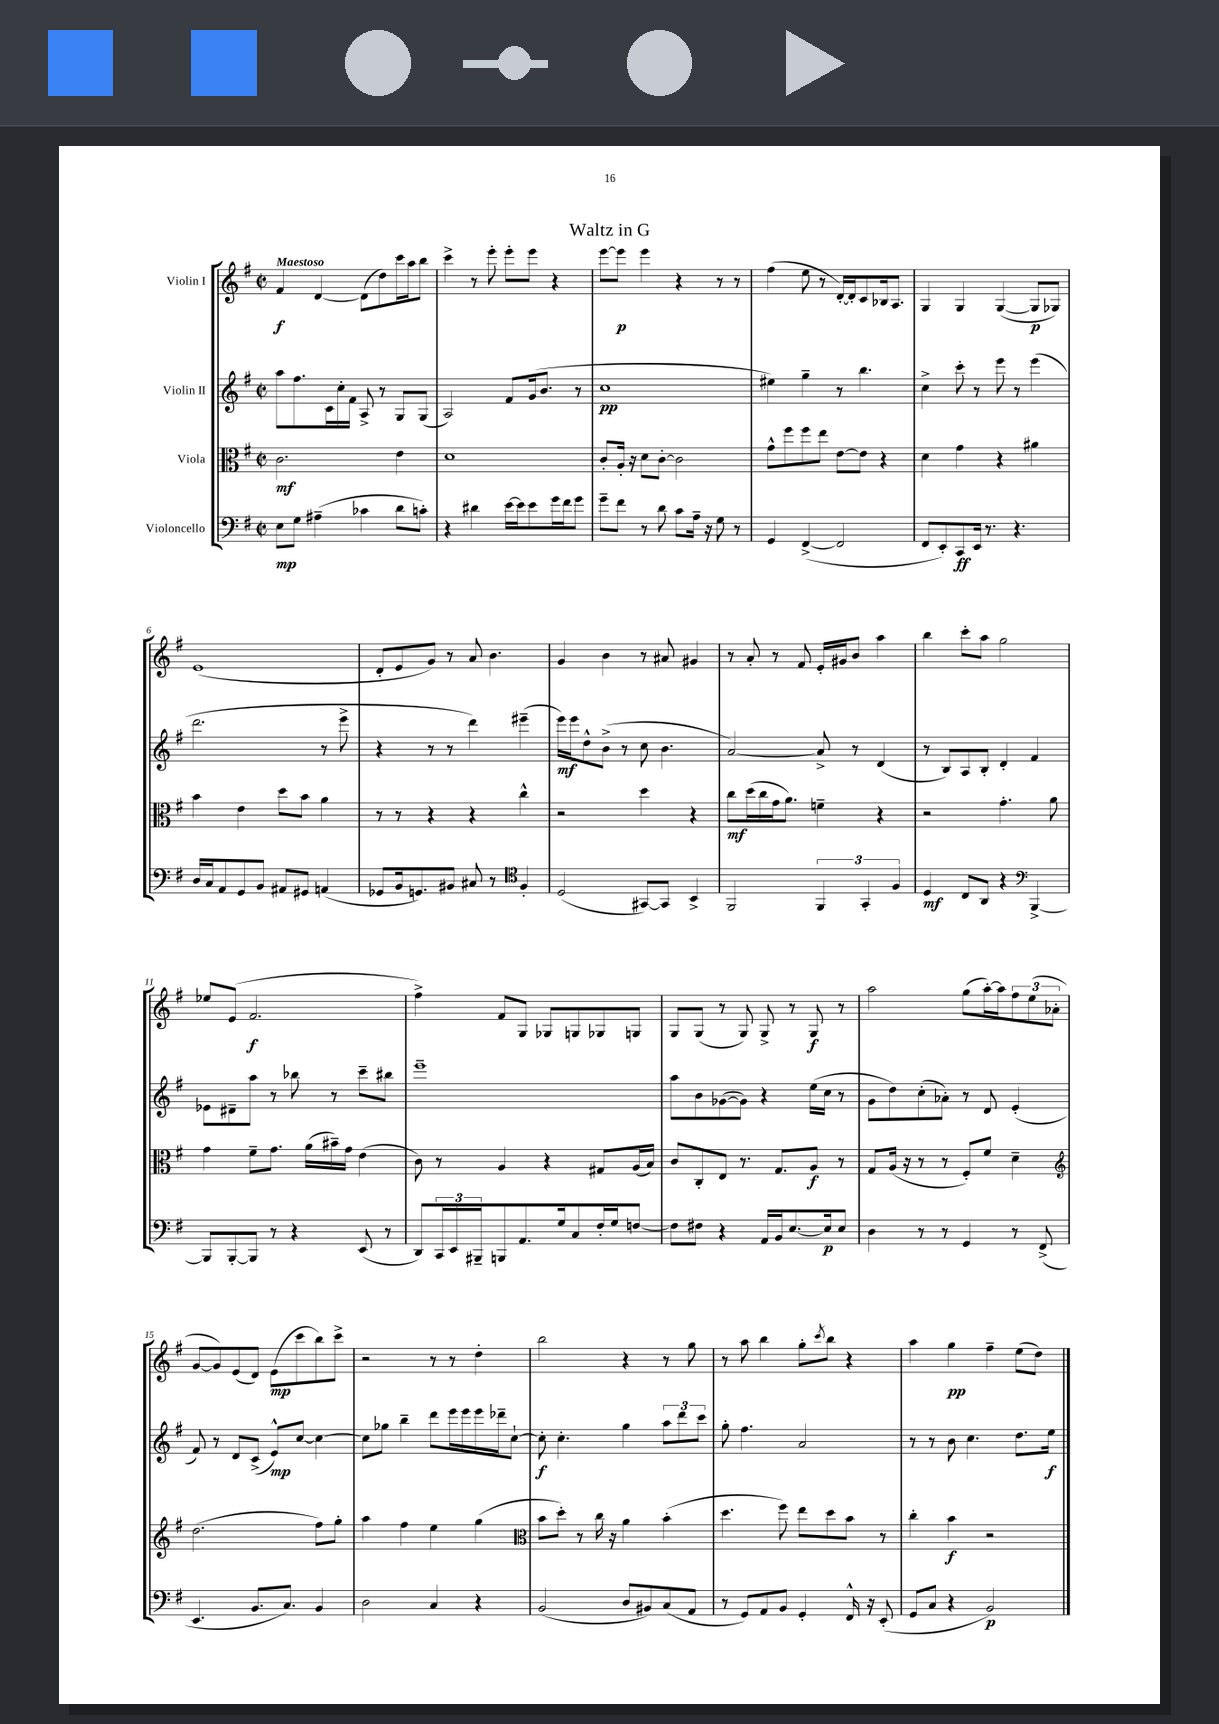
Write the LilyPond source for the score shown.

\header { title = "Waltz in G" }
<<
\new StaffGroup <<
\new Staff = "s0" \with { instrumentName = "Violin I" } {
    \clef treble \key g \major \defaultTimeSignature \time 2/2 \tempo "Maestoso"
    fis'4\f d'4~ d'8( d''8) c'''16 a''16 b''8 |
    c'''4-> r8 e'''8-. e'''8-. e'''8 r4 |
    e'''8~ e'''8\p e'''4 r4 r8 r8 |
    fis''4( e''8 r8 d'16~-.) d'16-. c'8 bes16 a8. |
    g4 g4 g4~( g8\p ges8) |
    e'1( |
    d'8-. e'8 g'8) r8 a'8 b'4. |
    g'4 b'4 r8 ais'8 gis'4 |
    r8 a'8-. r8 fis'8 e'16-. gis'16 b'8 a''4 |
    b''4 c'''8-. a''8 g''2 |
    ees''8 e'8( fis'2.\f |
    fis''4->) fis'8 g8 ges8 g8 ges8 g8 |
    g8 g8( r8 g8) g8-> r8 g8\f r8 |
    a''2 g''8( a''16~-.) a''16 \tuplet 3/2 { fis''8 e''8( aes'8-. } |
    g'8~ g'8) e'8( d'8) e'8\mp( c'''8 b''8) c'''8-> |
    r2 r8 r8 d''4-. |
    b''2 r4 r8 g''8 |
    r8 a''8 b''4 g''8-. \acciaccatura { c'''8 } b''8 r4 |
    a''4 g''4\pp fis''4-- e''8( d''8) \bar "|." |
}
\new Staff = "s1" \with { instrumentName = "Violin II" } {
    \clef treble \key g \major \defaultTimeSignature \time 2/2
    a''8 fis''8. c'16 c''16-. fis'16 a8-> r8 g8 g8( |
    a2) fis'8 g'16( b'8. r8 |
    c''1\pp |
    eis''4) g''4-- r8 b''4. |
    c''4-> c'''8-. r8 e'''8 r8 e'''4( |
    d'''2. r8 e'''8-> |
    r4 r8 r8 d'''4) eis'''4--( |
    e'''16\mf) e'''16 d''8-^ b'8->( r8 c''8 b'4. |
    a'2~) a'8-> r8 d'4( |
    r8 b8) a8 b8-. d'4-. fis'4 |
    ees'8 dis'8-- a''8 r8 bes''8 r8 c'''8-- bis''8 |
    e'''1-- |
    a''8 b'8 ges'8~( ges'8) r4 e''16( c''16 r8 |
    g'8 d''8) c''8-.( aes'8-.) r8 d'8 e'4-.( |
    fis'8) r8 d'8 c'8->( e'8-^\mp) c''8~ c''4~ |
    c''8 ges''8 b''4-- d'''8 e'''16 e'''16 e'''16 des'''16-- c''8~-! |
    c''8-.\f c''4.-. g''4 \tuplet 3/2 { a''8 d'''8 c'''8 } |
    g''8-. fis''4. a'2 |
    r8 r8 b'8 c''4. d''8. e''16\f \bar "|." |
}
\new Staff = "s2" \with { instrumentName = "Viola" } {
    \clef alto \key g \major \defaultTimeSignature \time 2/2
    c'2.\mf e'4 |
    d'1 |
    c'8-. a16-. r16 d'8 c'8~-. c'2 |
    g'8-^ fis''8 fis''8 e''8 e'8~ e'8 r4 |
    d'4 g'4 r4 ais'4 |
    b'4 e'4 d''8 b'8 a'4 |
    r8 r8 r4 r4 c''4-^ |
    r2 d''4 r4 |
    c''8\mf d''16( c''16 g'16 a'8.) f'4-- r4 |
    r2 g'4.-. a'8 |
    g'4 fis'8-- g'8. a'16( bis'16--) g'16 e'4( |
    c'8) r8 a4 r4 gis8 a16( b16) |
    c'8 c8-. e8 r8. g8. a8\f r8 |
    g8 a16( r16 r8 r8 fis8-.) fis'8 d'4-- |
    \clef treble d''2.( fis''8) g''8-. |
    a''4 fis''4 e''4 g''4( |
    \clef alto b'8 d''8-.) r8 c''16 r16 a'4 b'4-.( |
    d''4. fis''8) e''8 d''8 b'8 r8 |
    c''4-. b'4\f r2 \bar "|." |
}
\new Staff = "s3" \with { instrumentName = "Violoncello" } {
    \clef bass \key g \major \defaultTimeSignature \time 2/2
    e8\mp g8 ais4--( ces'4 d'8 c'8-.) |
    r4 dis'4 e'16~ e'16 e'8 g'16 fis'16 g'8 |
    g'8-- fis'8 r8 d'8 c'8 a16-- r16 g8 r8 |
    g,4 fis,4~->( fis,2 |
    fis,8 e,8-.) c,8\ff e,16 r8. r4. |
    d16 c16 a,8 g,8 b,8 ais,8 gis,8 a,4( |
    ges,8 b,16 g,8.) bis,8 cis8 r8 \clef tenor fis4-. |
    d2( gis,8~) gis,8 b,4-> |
    fis,2 \tuplet 3/2 { fis,4 g,4-. fis4 } |
    d4\mf c8 a,8 r4 \clef bass b,,4~-> |
    b,,8 b,,8~-. b,,8 r8 r4 e,8( r8 |
    d,8) \tuplet 3/2 { c,16 e,16 bis,,16-- } b,,8 a,8. g16 c8 fis16-. g16 f8~ |
    f8 fis8 r4 a,16 b,16 e8.~ e16\p e8 |
    d4 r8 r8 g,4 r8 fis,8->( |
    e,4. b,8. c8.) b,4 |
    d2 c4 r4 |
    b,2( d8 bis,8) c8( a,8 |
    r8 g,8) a,8 b,8 g,4-. fis,16-^ r16 e,8-.( |
    g,8 c8 r4 b,2\p) \bar "|." |
}
>>
>>
